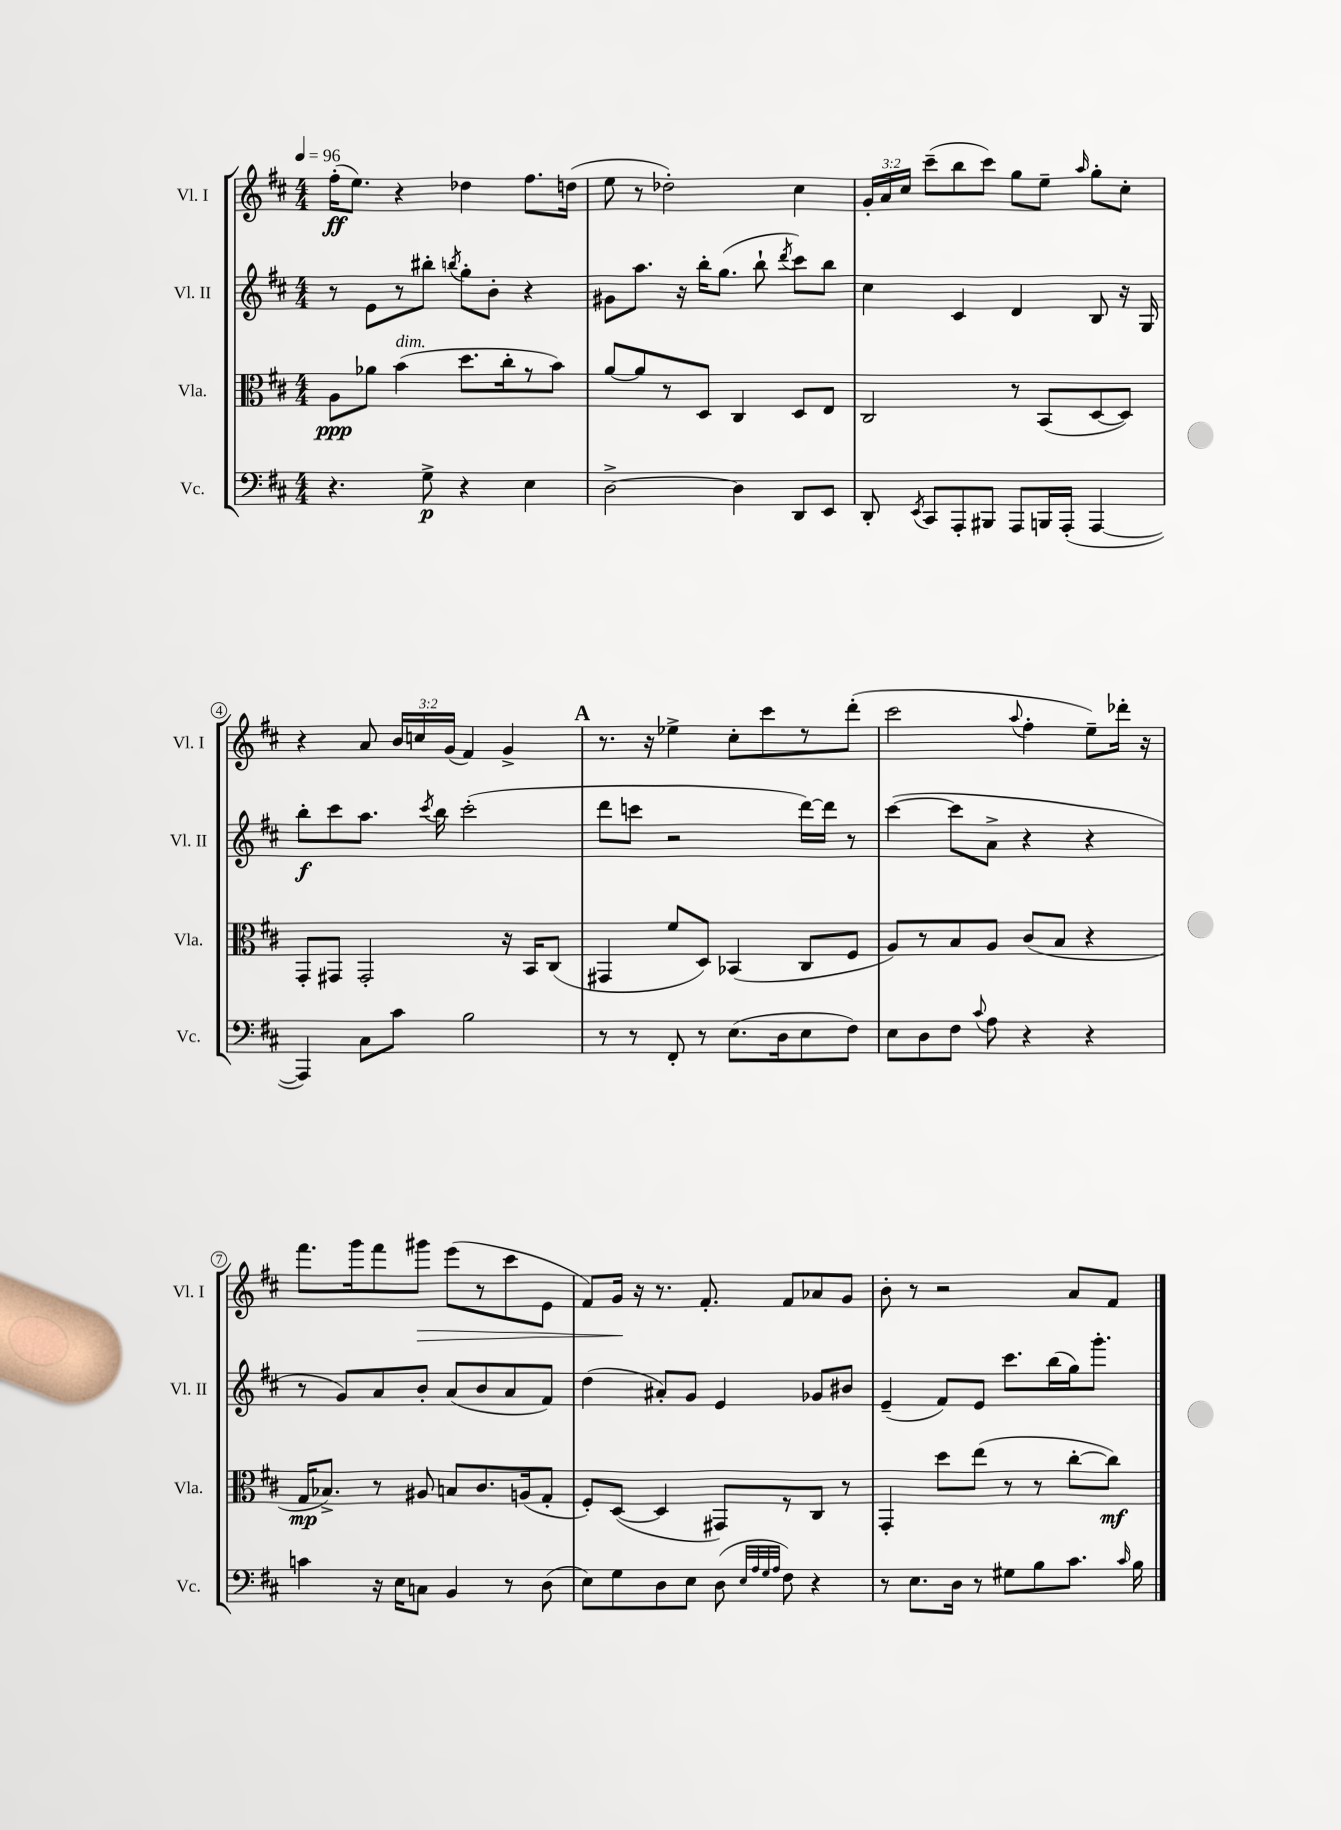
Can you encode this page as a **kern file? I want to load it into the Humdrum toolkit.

**kern	**kern	**kern	**kern
*staff4	*staff3	*staff2	*staff1
*clefF4	*clefC3	*clefG2	*clefG2
*k[f#c#]	*k[f#c#]	*k[f#c#]	*k[f#c#]
*M4/4	*M4/4	*M4/4	*M4/4
*MM96	*MM96	*MM96	*MM96
4.r	8A	8r	(16ff#'
.	.	.	8.ee)
.	8a-	8e	.
.	(4b	8r	4r
8G^	.	8bb#'	.
.	.	8qbb	.
4r	8.dd	8gg'	4dd-
.	.	8b'	.
.	16cc#'	.	.
4E	8r	4r	8.ff#
.	8b)	.	.
.	.	.	(16dd
=	=	=	=
[2D^	[8a	8g#	8ee
.	8a]	8.aa	8r
.	8r	.	2dd-')
.	.	16r	.
.	8D	16bb'	.
.	.	(8.gg	.
4D]	4C#	.	.
.	.	8bb`	.
.	.	8qddd	.
8DD	8D	8ccc#)	4cc#
8EE	8E	8bb	.
=	=	=	=
8DD'	2C#	4cc#	24g'
.	.	.	24a
.	.	.	24cc#
8qEE	.	.	.
8CC#	.	.	(8ccc#~
8AAA'	.	4c#	8bb
8BBB#	.	.	8ccc#)
8AAA	8r	4d	8gg
16BBB	(8BB	.	8ee~
(16AAA'	.	.	.
.	.	.	16qqaa
[4AAA	[8D	8B	8gg'
.	8D])	16r	8cc#'
.	.	16G	.
=	=	=	=
4AAA])	8GG'	8bb'	4r
.	8GG#	8ccc#	.
8C#	2GG#'	8.aa	8a
8c#	.	.	24b
.	.	.	24cc
.	.	8qccc#	.
.	.	16bb	.
.	.	.	(24g
2B	.	(2ccc#'	4f#)
.	16r	.	4g^
.	16BB	.	.
.	(8C#	.	.
=	=	=	=
8r	4GG#	8ddd	8.r
8r	.	8ccc	.
.	.	.	16r
8FF#'	8f#	2r	4ee-^
8r	8D)	.	.
(8.E	(4BB-	.	8cc#'
.	.	.	8ccc#
16D	.	.	.
8E	8C#	[16ddd)	8r
.	.	16ddd]	.
8F#)	8F#	8r	(8ddd'
=	=	=	=
8E	8A)	([4ccc#	2ccc#
8D	8r	.	.
8F#	8B	8ccc#]	.
8qqc#	.	.	.
8A	8A	8a^	.
.	.	.	8qqaa
4r	(8c#	4r	4ff#'
.	8B	.	.
4r	4r	4r	8ee~)
.	.	.	16ddd-'
.	.	.	16r
=	=	=	=
4c	16G	8r	8.fff#
.	8.B-^)	.	.
.	.	8g)	.
.	.	.	16ggg
16r	8r	8a	8fff#
16E	.	.	.
8C	8A#	8b'	8ggg#
4BB	8B	(8a	(8eee
.	8.c#	8b	8r
8r	.	8a	8ccc#
.	(16A	.	.
(8D	8G'	8f#)	8e
=	=	=	=
8E)	8F#')	(4dd	8f#)
8G	([8D	.	16g
.	.	.	16r
8D	4D]	8a#')	8.r
8E	.	8g	.
.	.	.	8.f#'
(8D	8GG#)	4e	.
32qqE	.	.	.
32qqA	.	.	.
32qqG	.	.	.
32qqA	.	.	.
8F#)	8r	.	8f#
4r	8C#	8g-	8a-
.	8r	8b#	8g
=	=	=	=
8r	4GG'	(4e~	8b'
8.E	.	.	8r
.	8dd	8f#)	2r
16D	.	.	.
8r	(8ee	8e	.
8G#	8r	8.ccc#	.
8B	8r	.	.
.	.	(16bb	.
8.c#	[8cc#'	16gg)	8a
.	.	8.ggg'	.
.	8cc#])	.	8f#
16qqc#	.	.	.
16B	.	.	.
==	==	==	==
*-	*-	*-	*-
